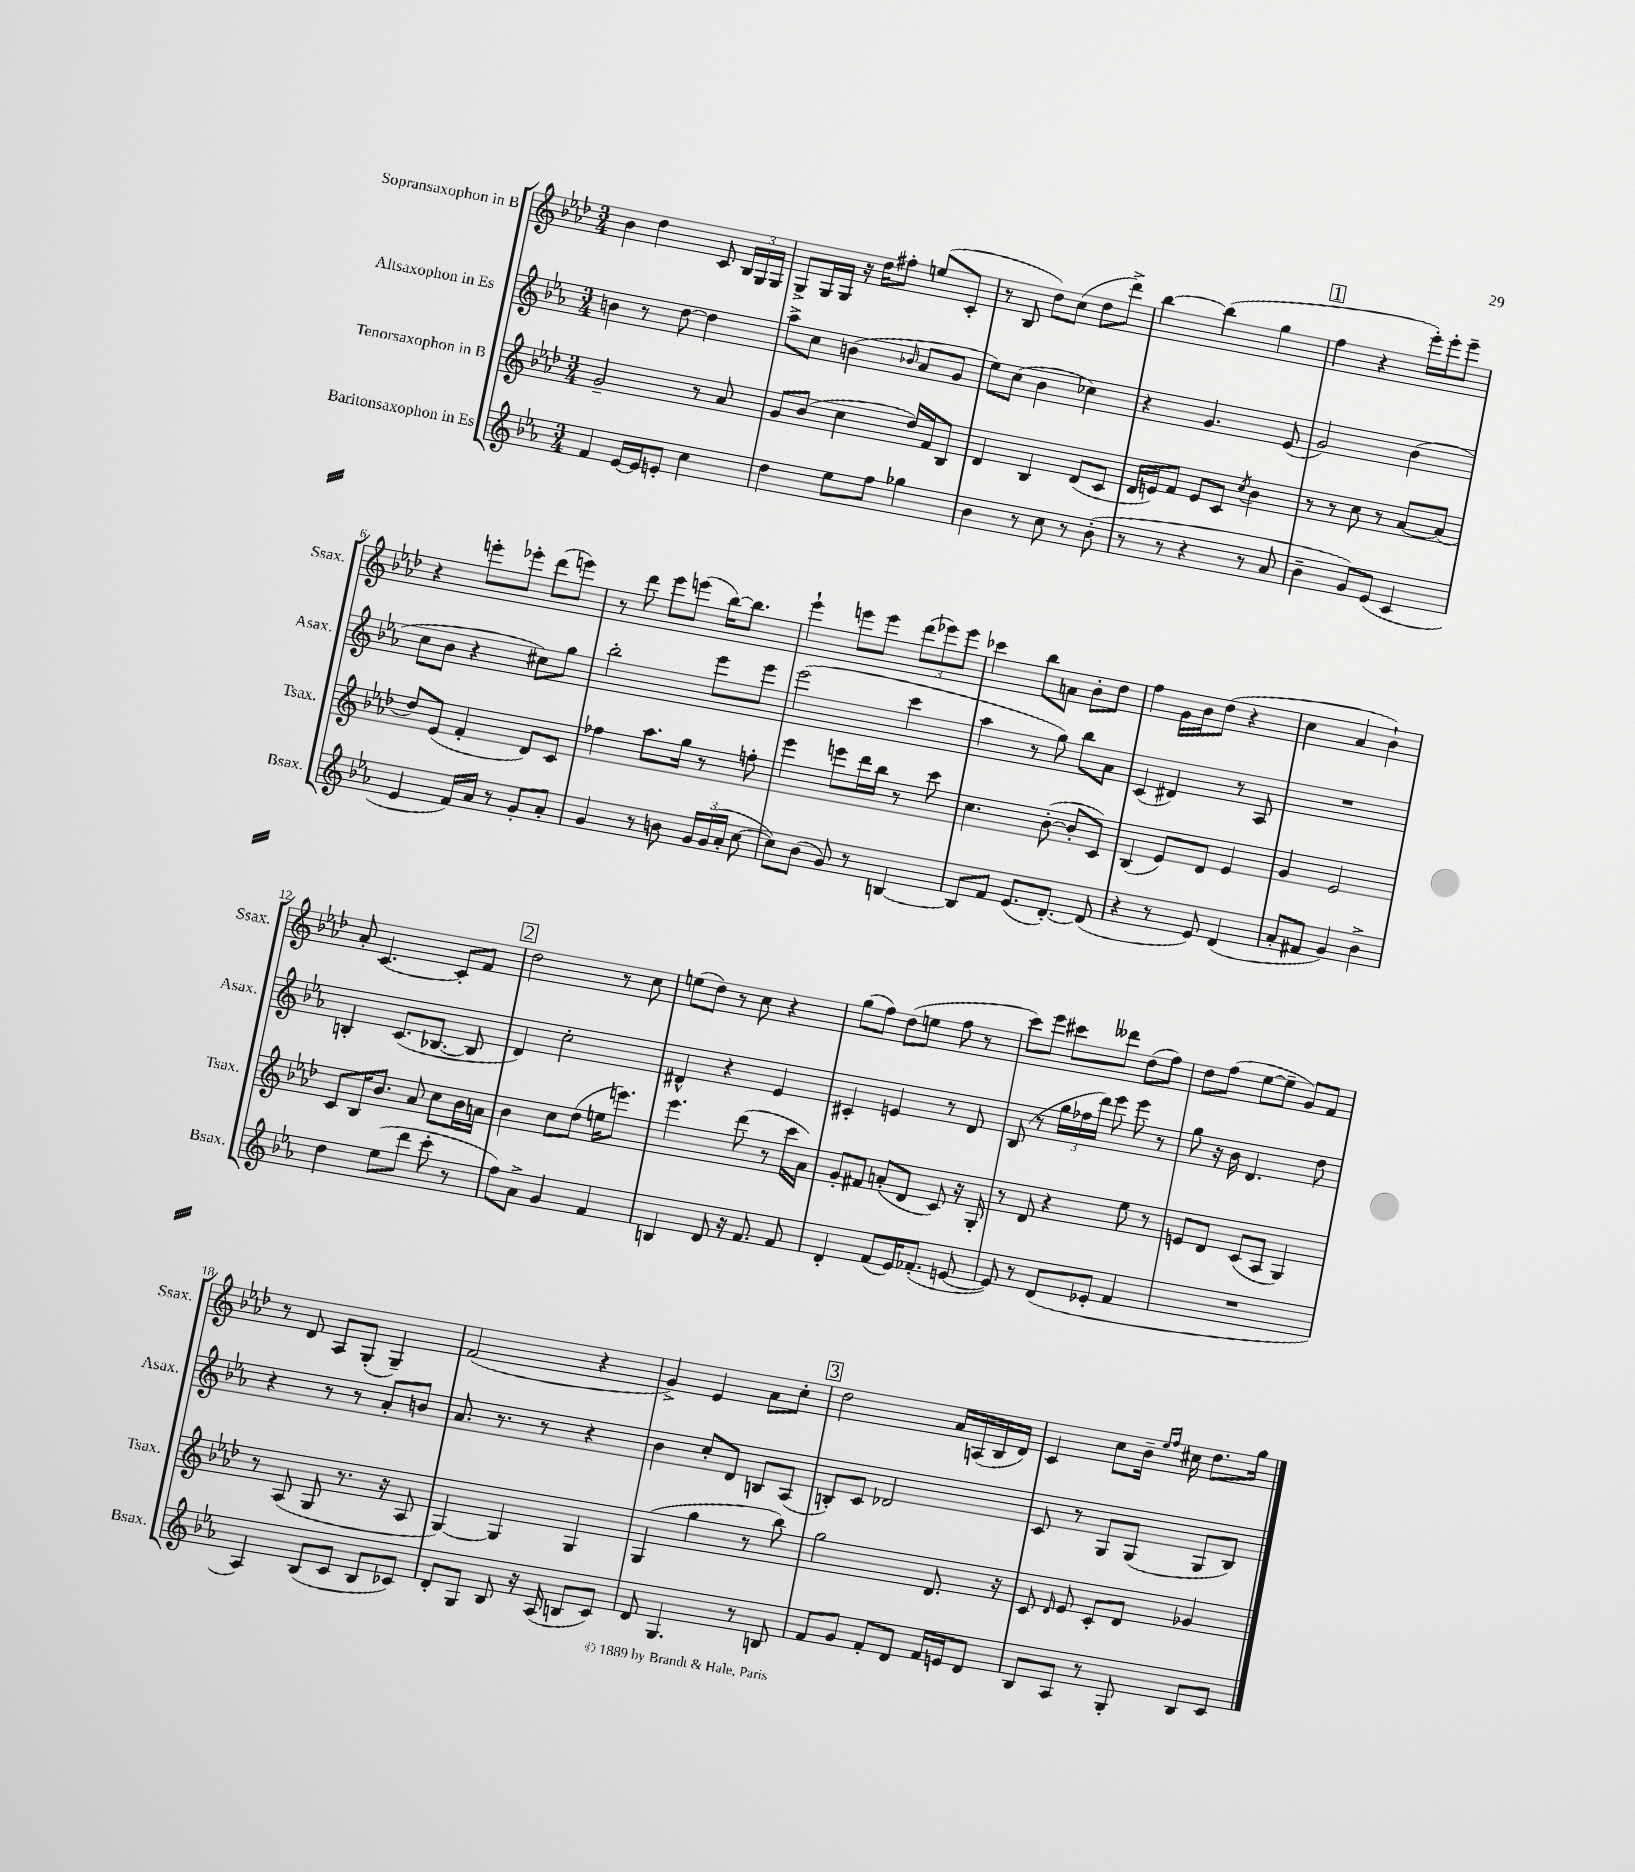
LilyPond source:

<<
\new StaffGroup <<
\new Staff = "s0" \with { instrumentName = "Sopransaxophon in B" shortInstrumentName = "Ssax." } {
    \clef treble \key aes \major \numericTimeSignature \time 3/4
    \autoBeamOff bes'4 des''4 c'8 \tuplet 3/2 { bes16[ g16 g16] } |
    g8[-> g16 g16] r16 des''16[ fis''8]-. e''8[( c'8]-. |
    r8 bes8 des''8[) c''8]( des''8[ des'''8]->) |
    bes''4~ bes''4( g''4 |
    \mark \markup { \box "1" } f''4 r4 ees'''16[-.) ees'''16-. ees'''8]-- |
    r4 e'''8[-. ees'''8]-. des'''8[( e'''8]) |
    r8 des'''8 ees'''8[ e'''8]( bes''16[~) bes''8.] |
    ees'''4-! e'''8[ e'''8] \tuplet 3/2 { des'''8[( ees'''8) ees'''8] } |
    ces'''4 bes''8[ a'8] bes'8[-. des''8] |
    f''4 g'16[ bes'16 des''8]( r4 |
    c''4 aes'4 bes'4-!) |
    aes'8-. c'4.~ c'8[-. f'8] |
    \mark \markup { \box "2" } des''2 r8 c''8 |
    e''8[( des''8]) r8 c''8 r4 |
    g''8[( f''8]) des''8[( e''8] f''8 r8 |
    c'''8[) ees'''8] cis'''8[ deses'''8] des''8[( f''8]) |
    des''8[ f''8]( ees''8[~ ees''8]-- g'8[) f'8] |
    r8 des'8 aes8[ g8]-.( g4--) |
    f'2( r4 |
    g'4->) ees'4 aes'8[ c''8]-. |
    \mark \markup { \box "3" } des''2 aes'16[ a16( bes16 des'16]) |
    c'4 c''8[ bes'16]-- \grace { ees''16[ f''16] } cis''16 des''8.[ g''16] \bar "|." |
}
\new Staff = "s1" \with { instrumentName = "Altsaxophon in Es" shortInstrumentName = "Asax." } {
    \clef treble \key ees \major \numericTimeSignature \time 3/4
    \autoBeamOff b'4 r8 d''8~ d''4 |
    aes''8[-> c''8] b'4( \grace { bes'16 } aes'8[ g'8] |
    ees''8[) c''8]( bes'4 ces''4) |
    r4 g'4. ees'8( |
    \mark \markup { \box "1" } g'2) bes'4( |
    c''8[ bes'8] r4 cis''8[) g''8] |
    bes''2-. ees'''8[ ees'''8] |
    ees'''2( c'''4 |
    aes''4 r8 g''8) bes''8[ aes'8] |
    c'4( dis'4) r8 aes8 |
    R2. |
    b4-. c'8.[( bes8.]~ bes8 |
    \mark \markup { \box "2" } d'4) c''2-. |
    dis'4-^ r4 ees'4 |
    cis'4-. e'4 r8 d'8 |
    bes8( r8 \tuplet 3/2 { g''16[ fes''16 d'''16]) } ees'''8 ees'''8 r8 |
    g''8 r16 bes'16 d'4. d''8 |
    r4 r8 r8 aes'8[-. b'8] |
    aes'8. r8. r8 r4 |
    bes'4 c''8[-. d'8] b8[ aes8]( |
    \mark \markup { \box "3" } b8[-.) c'8] des'2 |
    c'8 r8 g8[ g8]( g8[ bes8]) \bar "|." |
}
\new Staff = "s2" \with { instrumentName = "Tenorsaxophon in B" shortInstrumentName = "Tsax." } {
    \clef treble \key aes \major \numericTimeSignature \time 3/4
    \autoBeamOff g'2-- r8 aes'8 |
    g'8[ bes'8]( c''4 des''16[) f'16 bes8] |
    des'4 bes4 des'8[( c'8] |
    des'16[ e'16) f'8] e'8[ c'8] \acciaccatura { c''8 } bes'4 |
    \mark \markup { \box "1" } r8 r8 c''8 r8 aes'8[~ aes'8]( |
    des''8[) ees'8]( f'4-. des'8[) c'8] |
    fes''4 aes''8.[ g''16] r8 f''8-. |
    ees'''4 e'''8[ des'''16 bes''16] r8 c'''8 |
    c''4. bes'8~-.( bes'8[-. c'8]) |
    bes4( ees'8[) des'8] ees'4 |
    g'4 ees'2 |
    c'8[ bes16 bes'8.] aes'8 c''8[ bes'16 a'16] |
    \mark \markup { \box "2" } bes'4 c''8[ des''8]( e''16[ e'''8.]) |
    ees'''4. des'''8( r8 c'''16[ aes'16]) |
    g'8[-. fis'8] a'8[-.( des'8] c'8) r16 g16-. |
    r8 des'8 r4 ees''8 r8 |
    e'8[ des'8] c'8[( aes8] g4) |
    r8 aes8( g8 r8. r16 aes8 |
    g4~) g4 g4 |
    g4( g''4 r8 bes''8) |
    \mark \markup { \box "3" } g''2 des'8. r16 |
    c'8 \grace { des'16 } ees'8 c'8[-. des'8] ges'4 \bar "|." |
}
\new Staff = "s3" \with { instrumentName = "Baritonsaxophon in Es" shortInstrumentName = "Bsax." } {
    \clef treble \key ees \major \numericTimeSignature \time 3/4
    \autoBeamOff f'4 ees'16[~ ees'16 e'8]-. c''4 |
    d''4 ees''8[ f''8] ges''4 |
    bes'4 r8 c''8 r8 bes'8-.( |
    r8 r8 r4 r8 aes'8 |
    \mark \markup { \box "1" } bes'4-- g'8[) ees'8]( c'4 |
    ees'4 f'16[) aes'16] r8 g'8[-. aes'8]-. |
    g'4 r8 b'8 \tuplet 3/2 { g'16[ g'16( aes'16]-. } c''8~ |
    c''8[) bes'8]( g'8) r8 b4~ |
    b8[ f'8] ees'8.[( d'8.]~-.) d'8( |
    r4 r8 ees'8) d'4( |
    aes'8[-. fis'8] g'4) bes'4-> |
    d''4 ees''8[( d'''8] c'''8-. r8 |
    \mark \markup { \box "2" } f''8[) aes'8]-> g'4 f'4 |
    b4 d'8 r16 f'8. f'8 |
    d'4-. f'8[( ees'16) fes'8.]-.( e'8~ |
    e'8) r8 d'8[( ees'8]-. f'4 |
    R2. |
    aes4) bes8[( c'8] bes8[ ces'8]) |
    d'8[-. g8] bes8 r16 aes16( b8[ c'8]) |
    d'8 g4. r8 b8 |
    \mark \markup { \box "3" } f'8[ g'8] f'8[-. d'8] f'16[ e'16 d'8] |
    bes8[ aes8] r8 g8-. bes8[ c'8] \bar "|." |
}
>>
>>
